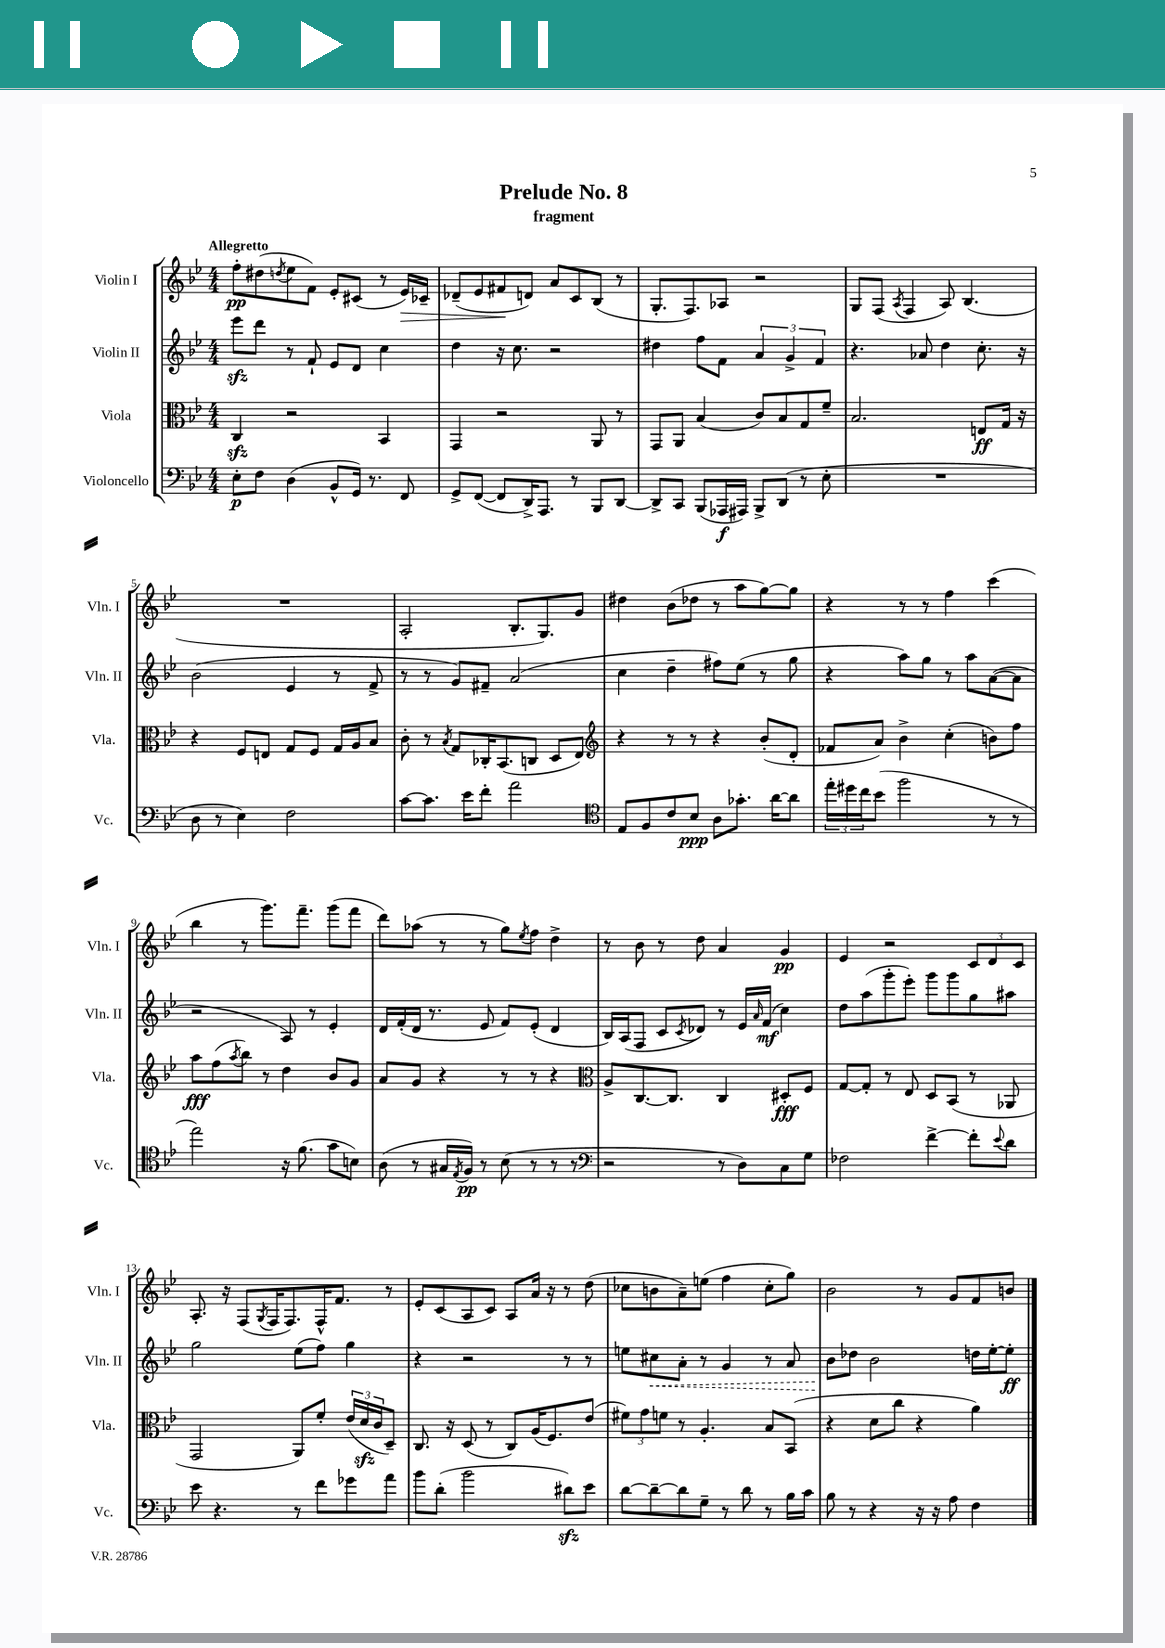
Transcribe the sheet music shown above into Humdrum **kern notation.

**kern	**kern	**kern	**kern
*staff4	*staff3	*staff2	*staff1
*clefF4	*clefC3	*clefG2	*clefG2
*k[b-e-]	*k[b-e-]	*k[b-e-]	*k[b-e-]
*M4/4	*M4/4	*M4/4	*M4/4
8E-'\L	4C/	8eee-\L	8ff'\L
8F\J	.	8ddd\J	(8dd#\
.	.	.	8qdd/
(4D\	2r	8r	8ee-\
.	.	8f`/	8f\J)
8BB-^^/L	.	8e-/L	8e-'/L
16GG/Jk)	.	8d/J	(8c#/J
8.r	.	.	.
.	4BB-/	4cc\	8r
8FF/	.	.	16e-/LL)
.	.	.	16c-~/JJ
=	=	=	=
8GG^/L	4GG/	4dd\	(8d-~/L
([8FF/J	.	.	8e-/
8FF/]L	2r	16r	8f#/
.	.	8.cc\	.
16DD^/K)	.	.	8d/J)
8.AAA/J	.	.	.
.	.	2r	8a/L
8r	.	.	8c/
8BBB-/L	8AA/	.	(8B-/J
[8DD/J	8r	.	8r
=	=	=	=
8DD^/]L	8GG/L	4dd#\	8.G'/L
8CC/J	8AA/J	.	.
.	.	.	8.F/)
(8BBB-/L	(4B-/	8ff\L	.
16AAA-/L	.	8f\J	8A-/J
16AAA#/JJ)	.	.	.
8BBB-^/L	8c/L)	6a/	2r
(8DD/J	8B-/	.	.
.	.	6g^/	.
8r	8G/	.	.
.	.	6f/	.
8E-'\	8f~/J	.	.
=	=	=	=
1r	2.B-/	4.r	8G/L
.	.	.	(8F/J
.	.	.	8qA/
.	.	.	4F/
.	.	8a-/	.
.	.	4dd\	8A/)
.	.	.	(4.B-/
.	8E/L	8.cc'\	.
.	16G/Jk	.	.
.	16r	16r	.
=	=	=	=
8D\	4r	(2b-\	1r
8r	.	.	.
4E-\)	8F/L	.	.
.	8E/J	.	.
2F\	8G/L	4e-/	.
.	8F/J	.	.
.	16G/LL	8r	.
.	16A/J	.	.
.	8B-/J	8f^/	.
=	=	=	=
[8c\L	8c'\	8r	2A'/
8.c\]J	8r	8r	.
.	8qB-/	.	.
.	8G/L	8g/L)	.
16e-\LK	.	.	.
8f'\J	16C-'/K	8f#~/J	.
.	(8.BB-/	.	.
2a\	.	(2a/	8.B-'/L
.	8C/J	.	.
.	.	.	8.G/)
.	8D/L	.	.
.	8E-/J)	.	8g/J
=	=	=	=
*clefC4	*clefG2	*	*
8E-/L	4r	4cc\	4dd#\
8F/	.	.	.
8c/	8r	4dd~\	(8b-\L
8B-/J	8r	.	8dd-\J
8A\L	4r	8ff#\L)	8r
8.g-'\J	.	(8ee-\J	8aa\L
.	(8b-'/L	8r	[8gg\)
[16a\LK	.	.	.
8a\]J	8d'/J	8gg\	8gg\]J
=	=	=	=
24ee-'\LL	8f-/L	4r	4r
24dd#\	.	.	.
24cc\J	.	.	.
(8b-\J	8a/J)	.	.
2ff\	4b-^\	8aa\L)	8r
.	.	8gg\J	8r
.	(4cc'\	8r	4ff\
.	.	8aa\L	.
8r	8b\L)	([8a\	(4ccc\
8r	8ff\J	8a\]J	.
=	=	=	=
2ee-\)	8aa\L	2r	4bb-\
.	(8ff\	.	.
.	8qaa/	.	.
.	8bb-\J)	.	8r
.	8r	.	8.ggg\L)
16r	4dd\	8A/)	.
(8.f\	.	.	8.fff~\J
.	.	8r	.
8g\L	8b-/L	4e-'/	(8ggg\L
8B\J)	8g/J	.	8fff\J
=	=	=	=
(8A\	8a/L	16d/LL	8ddd\L)
.	.	(16f'/	.
8r	8g/J	16d/JJ	(8aa-\J
.	.	8.r	.
16G#/LL	4r	.	8r
8qE-/	.	.	.
16F/JJ)	.	.	.
8r	.	8e-/	8r
(8B-\	8r	8f/L)	8gg\L)
.	.	.	8qee-/
8r	8r	(8e-'/J	8ff\J
8r	4r	4d/	4dd^\
8r	.	.	.
=	=	=	=
*clefF4	*clefC3	*	*
2r	8A^/L	16B-/LL)	8r
.	.	(16A/J	.
.	[8.C/	8F/J	8b-\
.	.	8c/L	8r
.	8.C/]J	.	.
.	.	8qc/	.
.	.	8d-/J)	8dd\
8r	4C/	8r	4a/
8D\L)	.	16e-/LL	.
.	.	16qqa/	.
.	.	(16f/JJ	.
8C\	8D#'/L	4cc\)	4g/
8G\J	8F/J	.	.
=	=	=	=
2F-\	[8G/L	8dd\L	4e-/
.	8G'/]J	(8aa\	.
.	8r	8ggg'\	2r
.	8E-/	8eee-'\J)	.
[4f^\	8D/L	8ggg\L	.
.	(8BB-/J	8ggg\	.
8f'\]L	8r	8gg\	12c/L
.	.	.	12d/
8qqe-/	.	.	.
8d\J	8AA-/	8aa#\J	.
.	.	.	12c/J
=	=	=	=
8e-\	2GG/	2gg\	8.A'/
4.r	.	.	.
.	.	.	16r
.	.	.	(8F/L
.	.	.	8qG/
.	.	.	16F/K
.	.	.	8.F/)
8r	8AA/L)	(8ee-\L	.
8f\L	8f'/J	8ff\J)	16F^^/K
.	.	.	8.f/J
8g-\	(24e-/LL	4gg\	.
.	24d/	.	.
.	24c/J	.	.
8a\J	8D~/J)	.	8r
=	=	=	=
8b-\L	8.C/	4r	8e-'/L
(8d'\J	.	.	(8c/
.	16r	.	.
2b-\	(8D/	2r	8A/
.	8r	.	8c/J)
.	8C/L)	.	8A/L
.	(16A/K	.	16a/Jk
.	8.F/)	.	16r
8d#\L)	.	8r	8r
8e-\J	(8e-/J	8r	(8dd\
=	=	=	=
[8d\L	12f#\L)	8ee\L	8cc-\L
.	12g\	.	.
8d~\_	.	8cc#\	8b\
.	12f\J	.	.
8d\]	8r	8a'\J	8a~\)
8G~\J	4.A'/	8r	(8ee\J
8r	.	4g/	4ff\
8d\	.	.	.
8r	8B-/L	8r	8cc-'\L
16B-\LL	(8BB-/J	8a/	8gg\J)
16c\JJ	.	.	.
=	=	=	=
8B-\	4r	8b-\L	2b-\
8r	.	8dd-\J	.
4r	8d\L	2b-\	.
.	8cc\J	.	.
16r	4r	.	8r
16r	.	.	.
8A\	.	.	8g/L
4F\	4a\)	16dd\LL	8f/
.	.	[16ee-'\J	.
.	.	8ee-'\]J	8b/J
==	==	==	==
*-	*-	*-	*-
